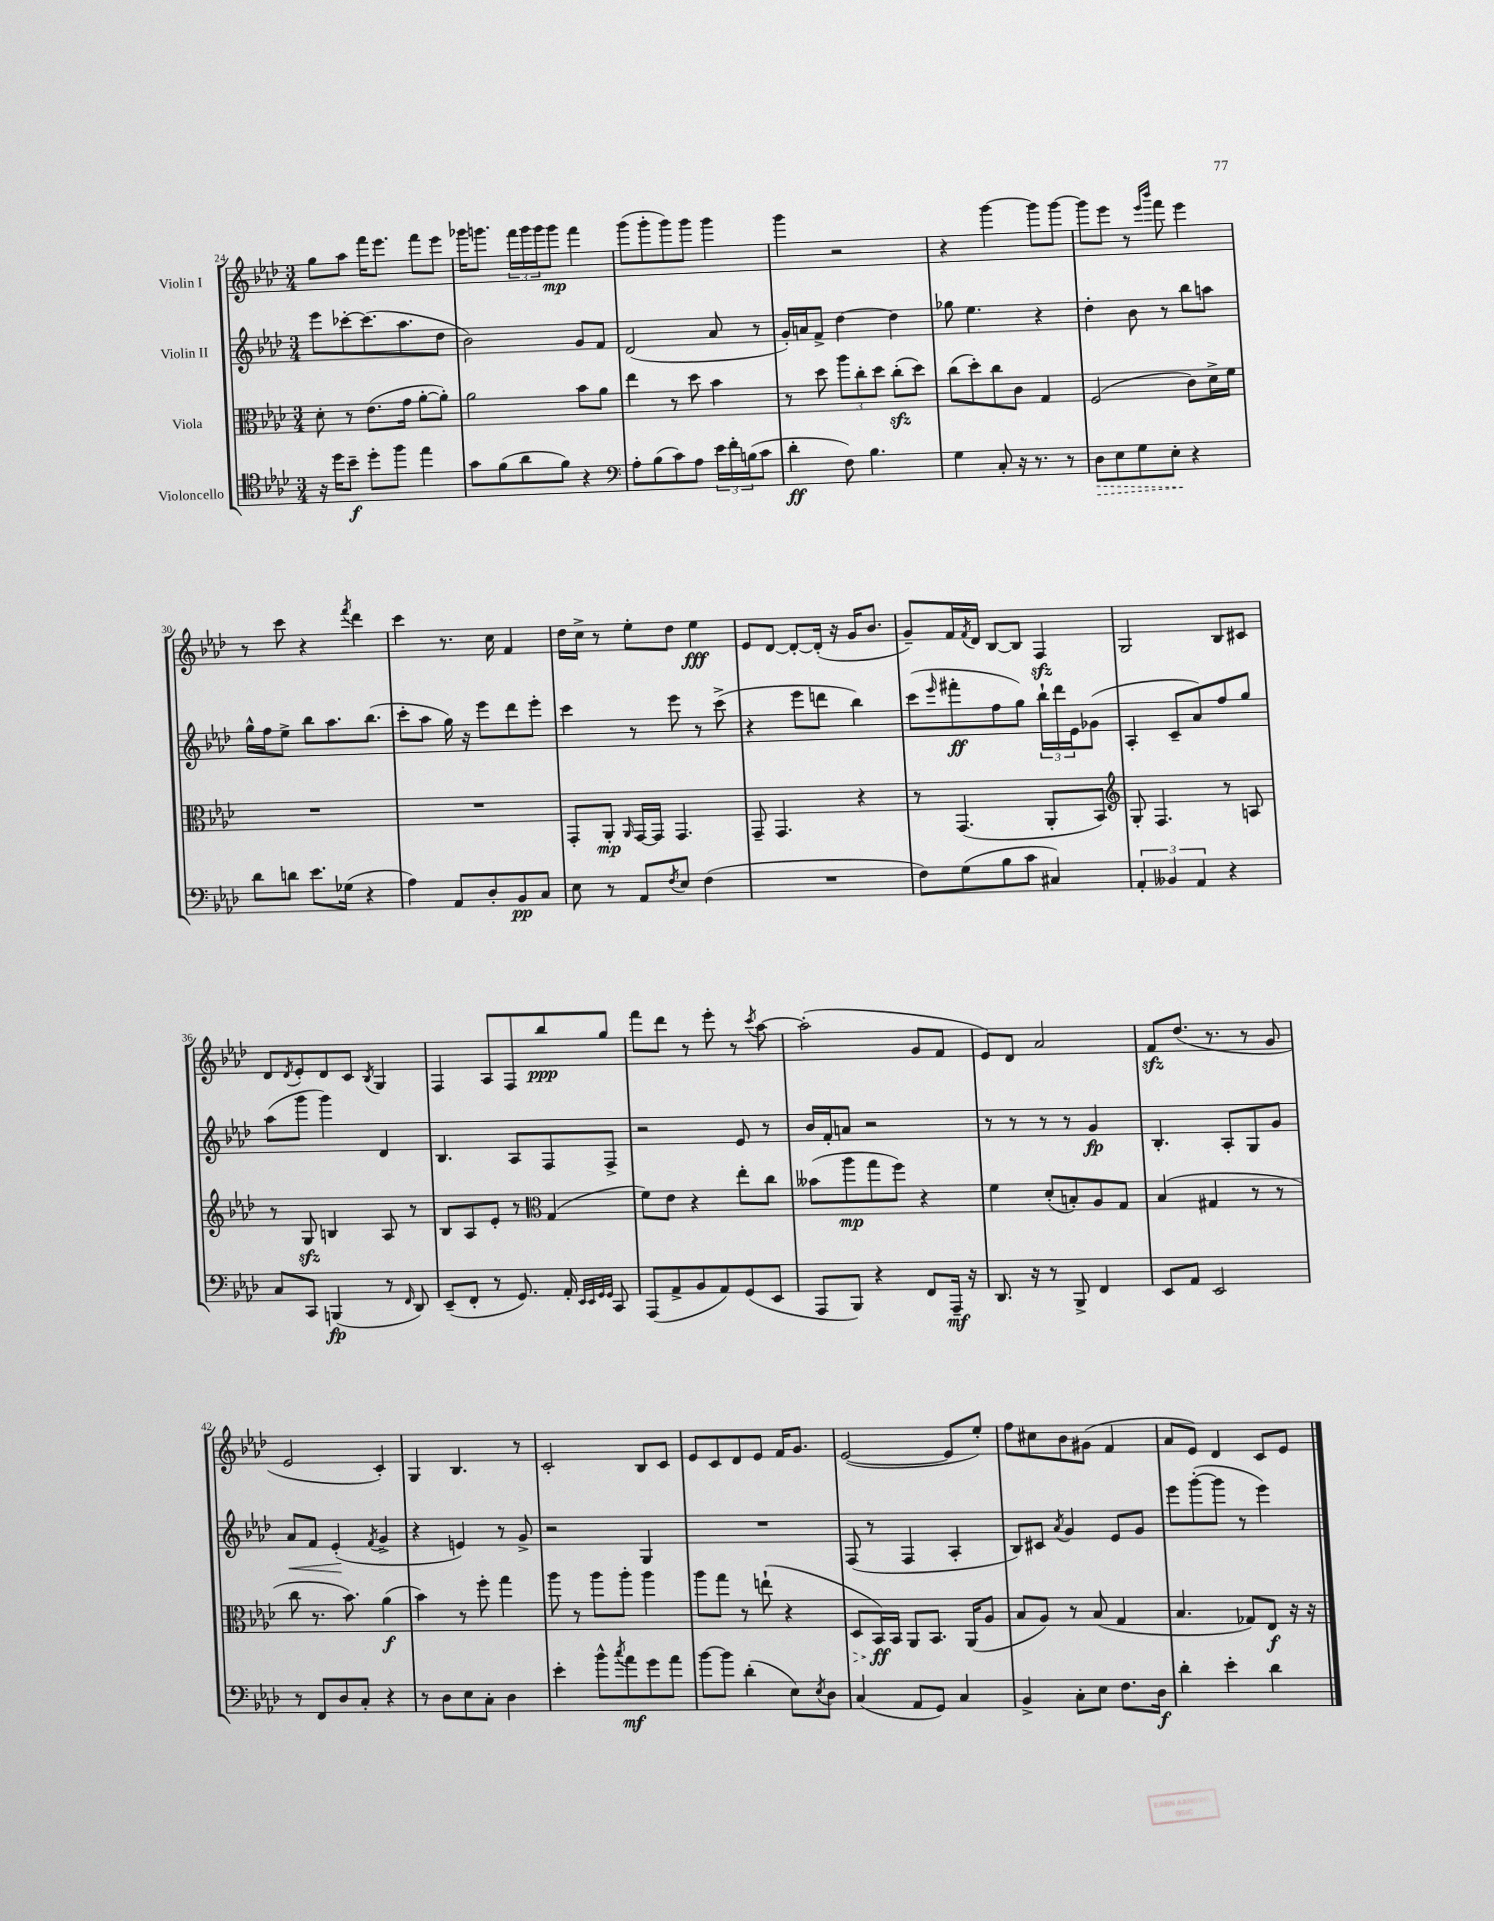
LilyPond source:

<<
\new StaffGroup <<
\new Staff = "s0" \with { instrumentName = "Violin I" } {
    \clef treble \key aes \major \numericTimeSignature \time 3/4
    g''8 aes''8 f'''16 ees'''8. f'''8 ees'''8 |
    ges'''16 g'''8. \tuplet 3/2 { f'''16 g'''16 g'''16 } g'''8\mp f'''4 |
    g'''8( g'''8-. g'''8) g'''8 g'''4 |
    g'''4 r2 |
    r4 g'''4~ g'''8 g'''8~ |
    g'''8 ees'''8 r8 \grace { ees'''16 bes'''16 } f'''8 ees'''4 |
    r8 c'''8 r4 \acciaccatura { f'''8 } des'''4 |
    c'''4 r8. c''16 f'4 |
    des''16 c''16-> r8 ees''8-. des''8 ees''4\fff |
    ees'8 des'8~ des'8~-. des'16-.( r16 g'16 bes'8. |
    g'8--) f'16 \acciaccatura { f'8 } des'16 bes8~ bes8 f4\sfz |
    g2 bes8 cis'8 |
    des'8 \acciaccatura { des'8 } ees'8-. des'8 c'8 \acciaccatura { bes8 } g4 |
    f4 aes8 f8 bes''8\ppp g''8 |
    f'''8 des'''8 r8 ees'''8-. r8 \acciaccatura { c'''8 } aes''8~ |
    aes''2-.( g'8 f'8 |
    ees'8) des'8 aes'2 |
    f'8\sfz des''8.( r8. r8 g'8 |
    ees'2 c'4-.) |
    g4 bes4. r8 |
    c'2-. bes8 c'8 |
    ees'8 c'8 des'8 ees'8 f'16 g'8. |
    ees'2~( ees'8 ees''8-.) |
    f''8 cis''8 bes'8 gis'8( f'4 |
    aes'8 ees'8) des'4 c'8 ees'8 \bar "|." |
}
\new Staff = "s1" \with { instrumentName = "Violin II" } {
    \clef treble \key aes \major \numericTimeSignature \time 3/4
    ees'''8 ces'''8~-. ces'''8.( aes''8. des''8 |
    bes'2) g'8 f'8 |
    des'2( aes'8 r8 |
    g'16-.) a'16 f'8-> des''4~ des''4 |
    ges''8 ees''4. r4 |
    des''4-. bes'8 r8 bes''8 a''8 |
    g''16-^ f''16 ees''8-> bes''8 aes''8. bes''8.( |
    c'''8-. aes''8 g''16) r16 ees'''8 des'''8 ees'''8-. |
    c'''4 r8 ees'''8 r8 c'''8->( |
    r4 ees'''8 d'''8 bes''4) |
    c'''8( \grace { ees'''16 } fis'''8-.\ff f''8 g''8) \tuplet 3/2 { bes''16-! des'''16 ees'16 } ges'8( |
    aes4-. c'8-- aes'8) f''8 g''8 |
    aes''8( g'''8 g'''4) des'4 |
    bes4. aes8 f8 f8-> |
    r2 ees'8 r8 |
    bes'16 f'16-. a'8 r2 |
    r8 r8 r8 r8 g'4\fp |
    bes4.-. aes8-. g8 g'8 |
    aes'8\< f'8 ees'4-.\!( \acciaccatura { f'8 } g'4-> |
    r4 e'4) r8 g'8-> |
    r2 g4 |
    R2. |
    f8( r8 f4 aes4-. |
    bes8) cis'8 \acciaccatura { aes'8 } g'4 ees'8 g'8 |
    ees'''8 g'''8~-.( g'''8 r8 ees'''4) \bar "|." |
}
\new Staff = "s2" \with { instrumentName = "Viola" } {
    \clef alto \key aes \major \numericTimeSignature \time 3/4
    des'8-. r8 ees'8.( g'16 aes'8~-. aes'8-.) |
    aes'2 bes'8 aes'8 |
    ees''4 r8 des''8 bes'4 |
    r8 des''8 \tuplet 3/2 { aes''8 c''8-. des''8 } c''8-.\sfz( des''8) |
    c''8( des''8-.) c''8 c'8 g4 |
    f2( c'8) des'16-> f'16 |
    R2. |
    R2. |
    g,8-. aes,8-.\mp \grace { aes,16 } g,16~ g,16 g,4. |
    g,8-- g,4. r4 |
    r8 g,4.( aes,8-. bes,8) |
    \clef treble g8-. f4. r8 a8 |
    r8 g8\sfz b4 aes8 r8 |
    bes8 aes8 ees'8-. r8 \clef alto g4( |
    f'8) ees'8 r4 ees''8-. c''8 |
    beses'8( aes''8\mp g''8 f''8) r4 |
    f'4 des'8-.( b8-.) aes8 g8 |
    bes4( gis4 r8 r8 |
    c''8 r8. bes'8.) aes'4\f( |
    bes'4) r8 f''8-. g''4 |
    aes''8 r8 aes''8 aes''8-. aes''4 |
    aes''8 g''8 r8 e''8-!( r4 |
    \once \override Hairpin.style = #'dashed-line des8\> bes,16\ff\!) bes,16 aes,8 bes,8. aes,16( aes8 |
    bes8 aes8) r8 bes8( g4 |
    bes4. ges8) ees8\f r16 r16 \bar "|." |
}
\new Staff = "s3" \with { instrumentName = "Violoncello" } {
    \clef tenor \key aes \major \numericTimeSignature \time 3/4
    r16 des''16 bes'8--\f des''8-. f''8 ees''4 |
    g'8 f'8( aes'8 f'8) r4 |
    \clef bass aes8-. bes8( c'8) aes8 \tuplet 3/2 { ees'16 f'16-. b16( } c'8 |
    des'4-.\ff f8) bes4. |
    g4 c8-. r16 r8. r8 |
    \once \override Hairpin.style = #'dashed-line des8\> ees8 g8 ees8-.\! r4 |
    des'8 d'8 ees'8. ges16( r4 |
    aes4) aes,8 des8-. bes,8\pp c8 |
    ees8 r8 aes,8 \acciaccatura { f8 } ees8 f4( |
    R2. |
    f8) g8( bes8 c'8 cis4) |
    \tuplet 3/2 { aes,4-. beses,4 aes,4 } r4 |
    c8 c,8 b,,4\fp( r8 \grace { f,16 } des,8) |
    ees,8--( f,8-. r8 g,8.) aes,16-. \grace { ees,32 ees,32 g,32 g,32 } c,8 |
    aes,,8( aes,8-> bes,8 aes,8) g,8( ees,8 |
    aes,,8 bes,,8) r4 f,8 aes,,16--\mf r16 |
    des,8. r16 r8 bes,,8-> f,4 |
    ees,8 aes,8 ees,2 |
    r8 f,8 des8 c8-. r4 |
    r8 des8 ees8 c8-. des4 |
    ees'4-. bes'8-^ \acciaccatura { c''8 } aes'8\mf g'8 aes'8 |
    bes'8~ bes'8 des'4-.( ees8) \acciaccatura { ees8 } des8 |
    c4( aes,8 g,8) c4 |
    bes,4-> c8-. ees8 f8. des16\f |
    des'4-. ees'4-. des'4 \bar "|." |
}
>>
>>
\layout { \context { \Score currentBarNumber = #24 } }
